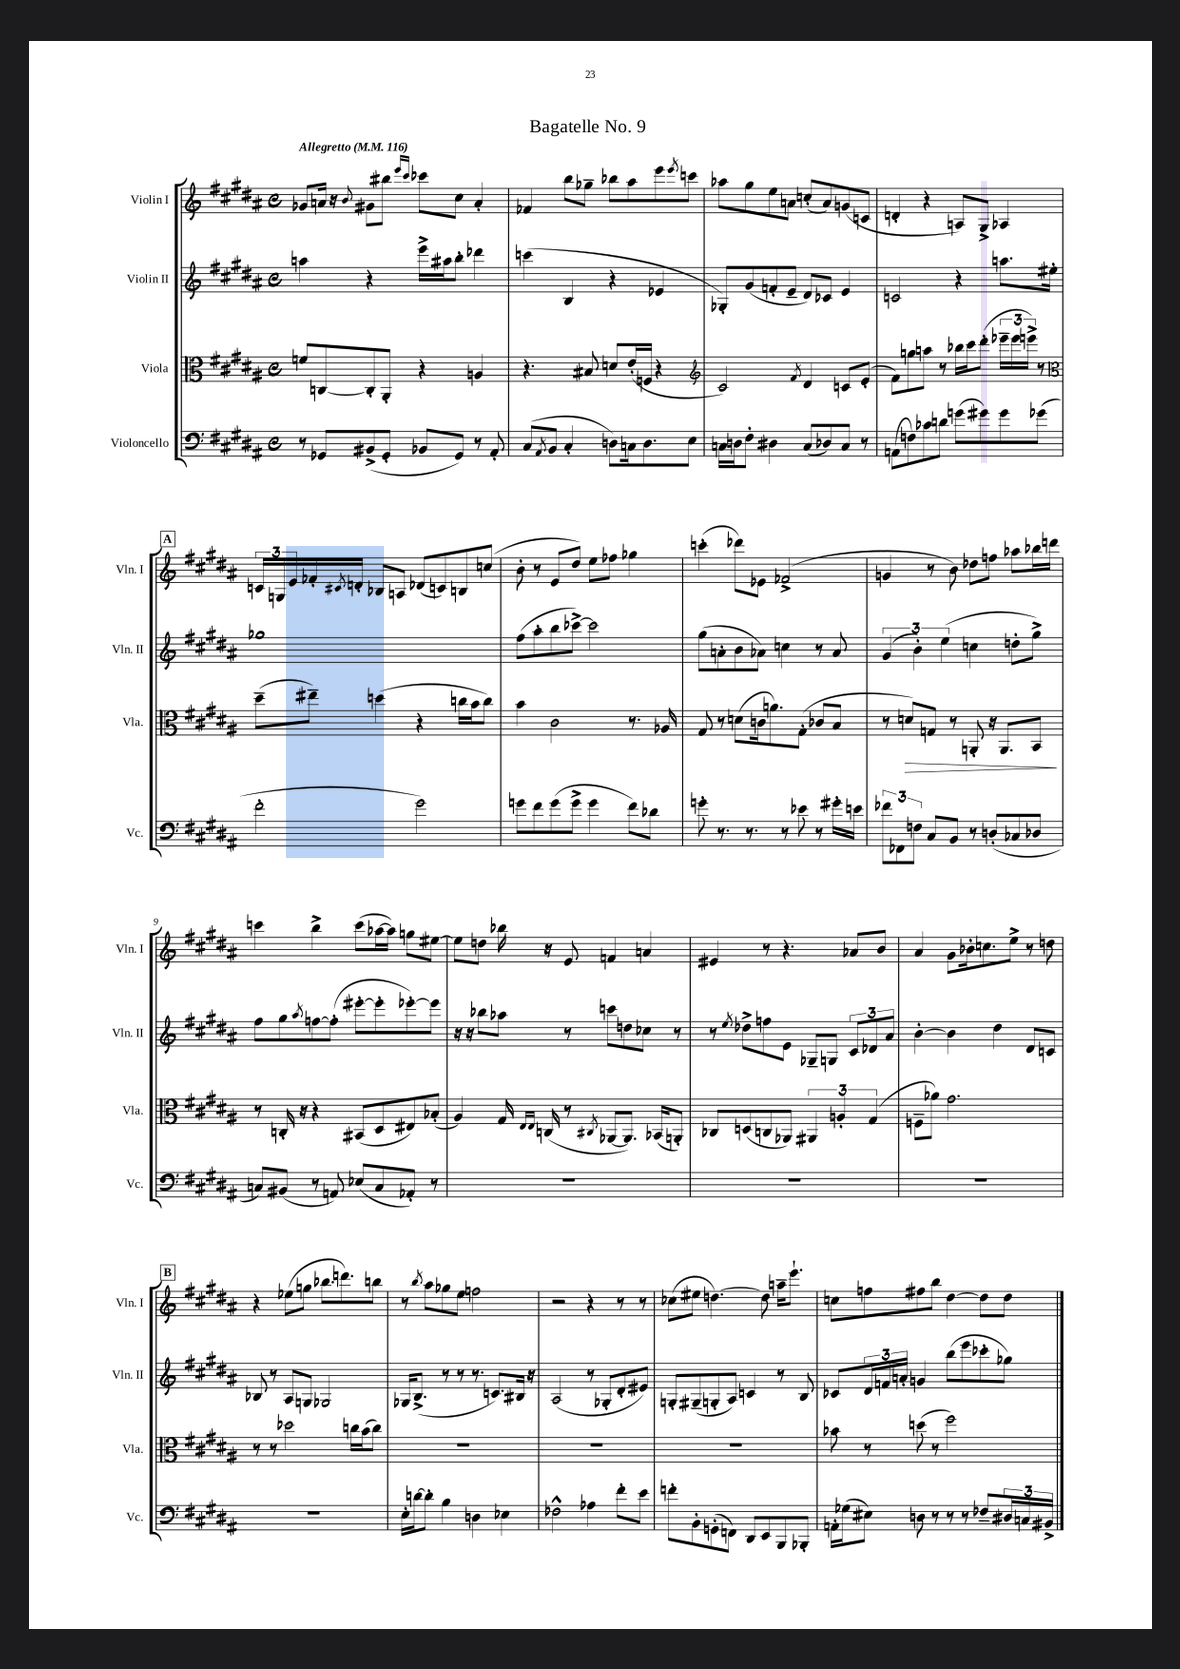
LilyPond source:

\header { title = "Bagatelle No. 9" }
<<
\new StaffGroup <<
\new Staff = "s0" \with { instrumentName = "Violin I" shortInstrumentName = "Vln. I" } {
    \clef treble \key b \major \defaultTimeSignature \time 4/4 \tempo "Allegretto" 4 = 116
    ges'8 a'16 r16 \appoggiatura { b'8 } gis'8 bis''8 \grace { e'''16 cis'''16 } ces'''8 cis''8 a'4-. |
    fes'4 b''8 ges''8-- bes''8 ais''8 e'''8 \acciaccatura { e'''8 } c'''8 |
    aes''8 gis''8 e''8 a'8 c''8-.( a'8) g'8( c'8 |
    d'4-. r4 a8) gis8-> aes4 |
    \mark \markup { \box "A" } \tuplet 3/2 { c'16 g16 e'16 } fes'16-. \acciaccatura { cis'8 } d'16-. bes8 a8 des'8( c'8) b8 c''8( |
    b'8-. r8 e'8 dis''8) e''8 fes''8 ges''4 |
    c'''4-.( des'''8) ees'8 fes'2->( |
    g'4 r8 b'8) des''8 f''8 aes''8 bes''16 d'''16 |
    c'''4 b''4-> c'''8( aes''16~ aes''16) g''8 eis''8~ |
    eis''8 d''8 bes''16 r16 e'8 f'4 a'4 |
    eis'4 r8 r4. aes'8 b'8 |
    ais'4 gis'8 bes'16-. c''8. e''8-> r8 d''8 |
    \mark \markup { \box "B" } r4 ees''8( g''8 bes''8. d'''8.) b''8 |
    r8 \acciaccatura { b''8 } ais''8 ges''8 e''8 f''2 |
    r2 r4 r8 r8 |
    ces''8( eis''8 d''4.~) d''8 a''16-- e'''8.-! |
    c''8 f''8 fis''8 b''8 dis''4~ dis''8 dis''8 \bar "|." |
}
\new Staff = "s1" \with { instrumentName = "Violin II" shortInstrumentName = "Vln. II" } {
    \clef treble \key b \major \defaultTimeSignature \time 4/4
    a''4 r4 e'''16-> ais''16 b''8-. des'''4 |
    c'''4( b4 r4 ees'4 |
    ges8-.) gis'8( f'8-. e'8-- dis'8) ces'8 e'4 |
    c'2 r4 a''8. eis''16-. |
    \mark \markup { \box "A" } ges''1 |
    fis''8( ais''8-. b''8 ces'''8~->) ces'''2 |
    gis''8( a'8-. b'8 aes'8) c''4 r8 aes'8 |
    \tuplet 3/2 { gis'4( b'4-.) e''4( } c''4 d''8-. gis''8->) |
    fis''8 gis''8 \acciaccatura { ais''8 } f''8~ f''8-.( eis'''8~-. eis'''8-. ees'''8~-.) ees'''8 |
    r16 r16 bes''8 aes''8 r8 c'''8 d''8 ces''8 r8 |
    r8 \acciaccatura { e''8 } des''8-> f''8 e'8 ges8-- g8 \tuplet 3/2 { cis'8 des'8 ais'8 } |
    b'4~-. b'4 dis''4 dis'8 c'8 |
    \mark \markup { \box "B" } bes8 r8 ais8 g8 ges2 |
    ges16 b8.->( r8 r8 r8. c'8.) bis16 r16 |
    ais2( r8 ges8-. dis'8-. eis'8) |
    g8-. gis8--( g8-. ais8) c'4 r8 b8 |
    ces'8 \tuplet 3/2 { dis'16 f'16 a'16-. } g'4 b''8( e'''8 ces'''8-. ges''8) \bar "|." |
}
\new Staff = "s2" \with { instrumentName = "Viola" shortInstrumentName = "Vla." } {
    \clef alto \key b \major \defaultTimeSignature \time 4/4
    f'8 c8~ c8-. ais,8-. r4 a4 |
    r4. bis8 d'8 e'16-.( f16 r4 |
    \clef treble cis'2) \acciaccatura { fis'8 } dis'4 c'8 e'8-.( |
    fis'8) g''8 a''8 r8 bes''16 cis'''16 dis'''8-.( \tuplet 3/2 { ees'''16-- ees'''16 e'''16->) } r8 |
    \mark \markup { \box "A" } \clef alto dis''8--( eis''8--) d''4( r4 c''16 b'16 c''8) |
    b'4 cis'2 r8. aes16 |
    gis8 r8 d'8( c'16 a'8.) gis8-.( ces'8 b8 |
    r8 d'8\>) g8 r8 a,8-. r16 a,8. b,8\! |
    r8 c16-. r16 r4 bis,8( dis8 eis8) bes8-.( |
    ais4) gis16 \grace { e16 e16 } c16( r8 \acciaccatura { cis8 } aes,8~ aes,8.) bes,16( a,8-.) |
    ces8 d8( c8 aes,8) \tuplet 3/2 { ais,4 a4-. gis4( } |
    f8-- aes'8) gis'2. |
    \mark \markup { \box "B" } r8 r8 des''2 c''16 b'16( c''8) |
    R1 |
    R1 |
    R1 |
    bes'8 r8 d''8( r8 fis''2) \bar "|." |
}
\new Staff = "s3" \with { instrumentName = "Violoncello" shortInstrumentName = "Vc." } {
    \clef bass \key b \major \defaultTimeSignature \time 4/4
    r8 ges,8 bis,8->( ges,8-. bes,8 ges,8) r8 ais,8-. |
    cis8( \acciaccatura { ais,8 } b,8 cis4-. d8) c16 d8. e8 |
    c16 d16 fis8-. dis4 c8( des8) c8 r8 |
    a,8( f8) ces'8 d'8 g'8( gis'8) gis'8 ges'8( |
    \mark \markup { \box "A" } fis'2-. gis'2) |
    g'8 fis'8 g'8( g'8-> g'4 fis'8) des'8 |
    g'8-. r8. r8. r8 ees'8 r8 gis'16-. e'16 |
    \tuplet 3/2 { fes'8 fes,8 f8 } cis8 b,8 r8 d8-.( ces8 des8 |
    c8) bis,8( r8 a,8) ees8( c8 aes,8-.) r8 |
    R1 |
    R1 |
    R1 |
    \mark \markup { \box "B" } R1 |
    e16-. d'16~ d'8-. b4 d4 ees4 |
    fes2-^ aes4 fis'8-. e'8 |
    f'8-. b,8-. g,8-.( f,8) dis,8 e,8 b,,8 bes,,8-. |
    a,16-. ges16( eis8) d8 r8 r8 r8 fes8-- \tuplet 3/2 { dis16 c16 bis,16-> } \bar "|." |
}
>>
>>
